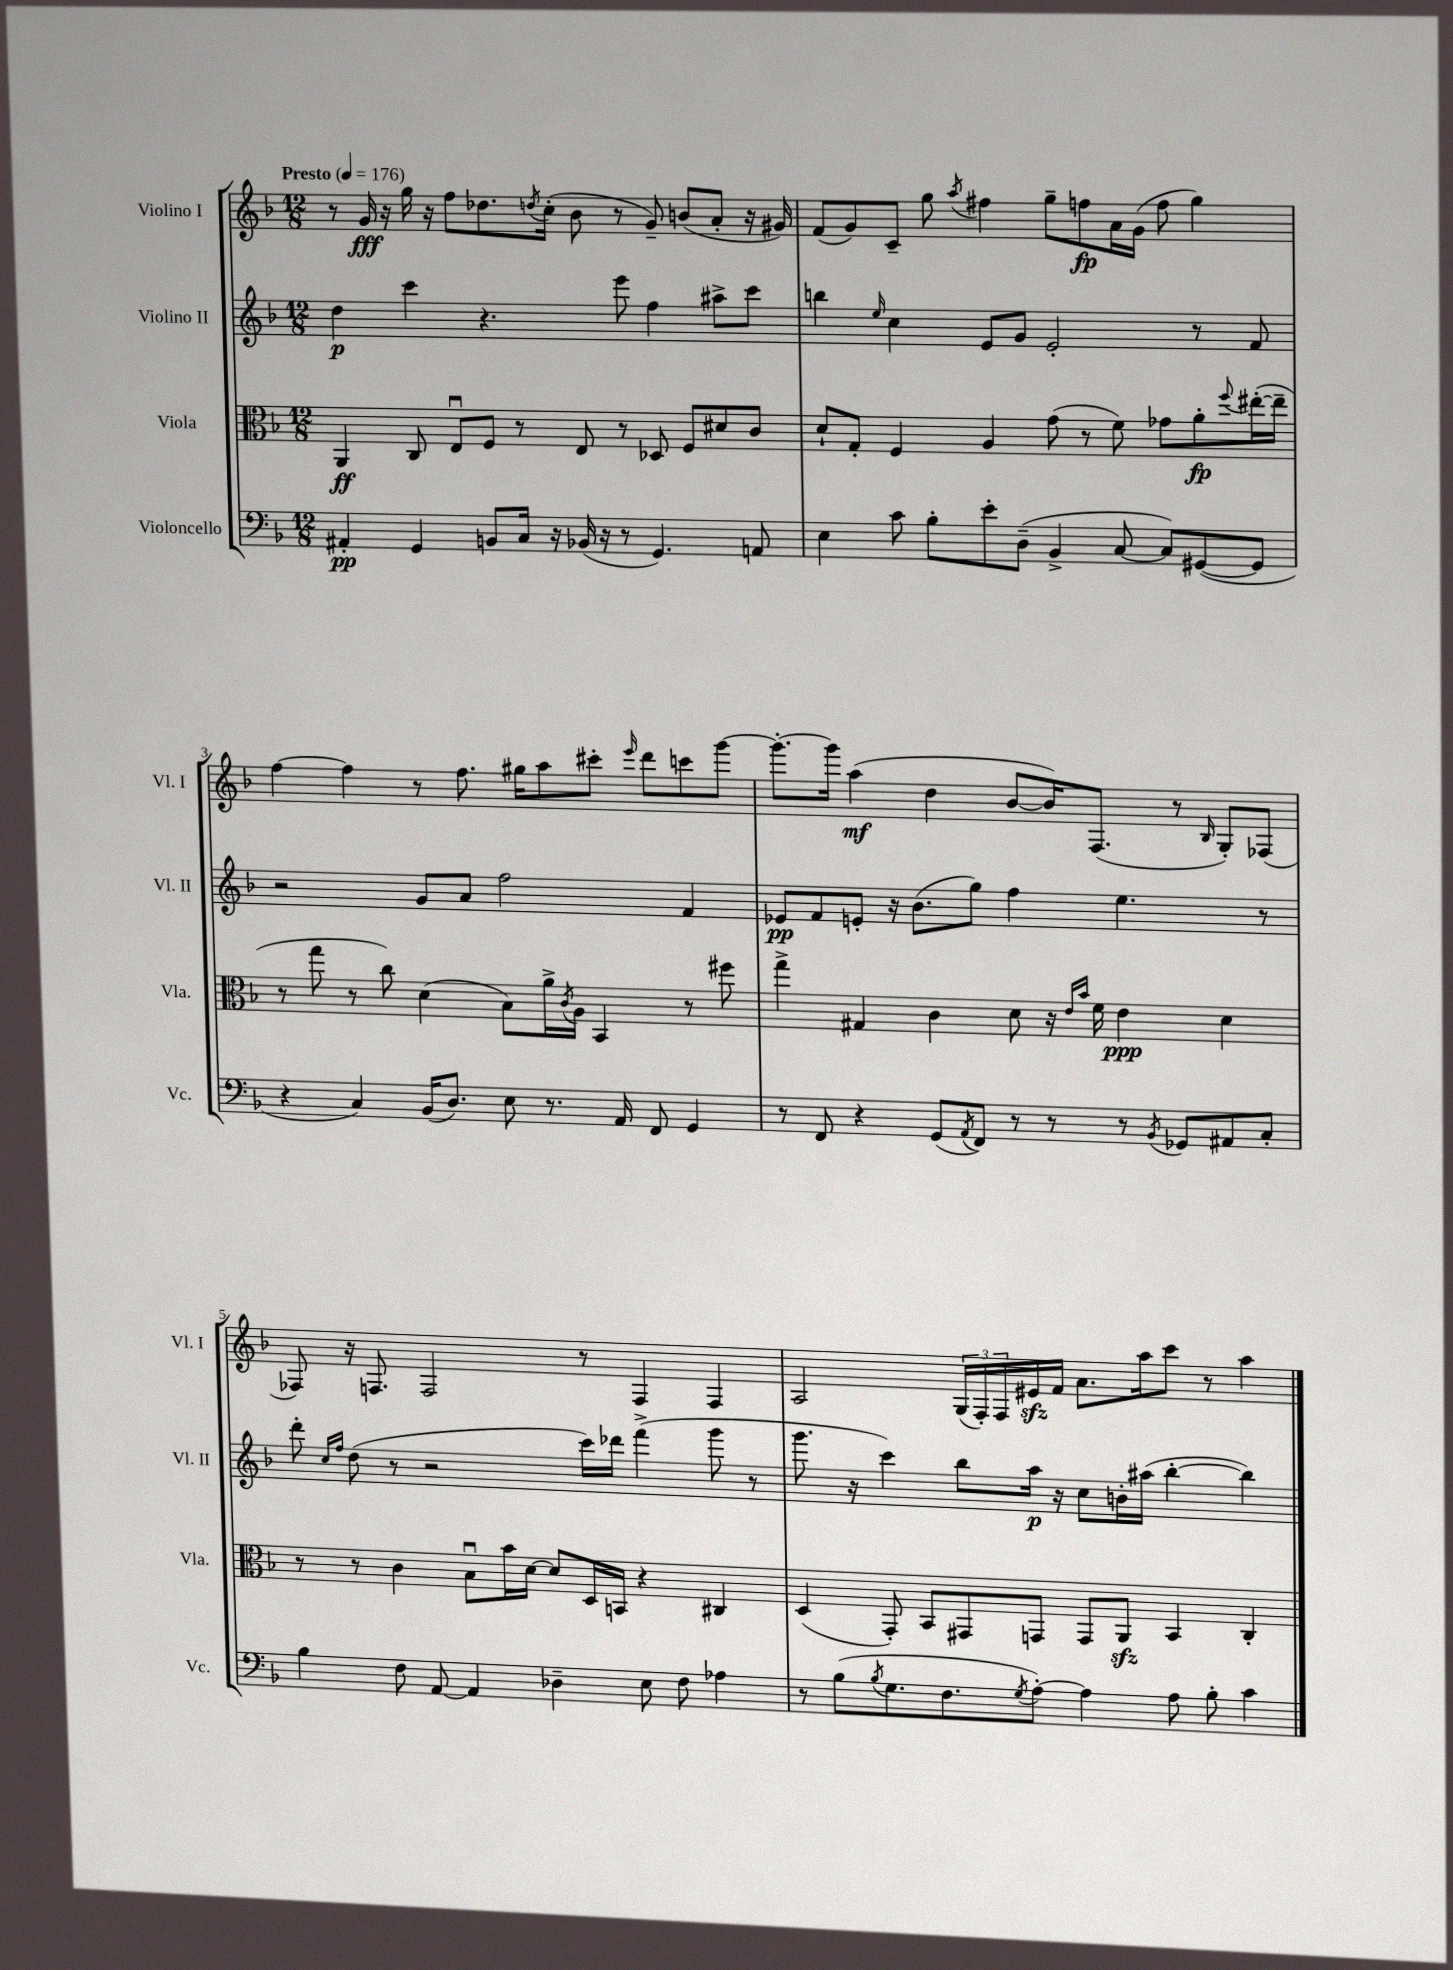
<<
\new StaffGroup <<
\new Staff = "s0" \with { instrumentName = "Violino I" shortInstrumentName = "Vl. I" } {
    \clef treble \key f \major \numericTimeSignature \time 12/8 \tempo "Presto" 4 = 176
    r8 g'16\fff r16 g''16 r16 f''8 des''8. \acciaccatura { d''8 } c''16-.( bes'8 r8 g'8--) b'8( a'8-. r16 gis'16) |
    f'8( g'8) c'8-- g''8 \acciaccatura { a''8 } fis''4 g''8-- f''8\fp a'16 g'16( f''8 g''4) |
    f''4~ f''4 r8 f''8. gis''16 a''8 cis'''8-. \grace { e'''16 } d'''8 c'''8 g'''8~ |
    g'''8.~-. g'''16 a''4\mf( d''4 bes'8~ bes'16) f8.( r8 \grace { bes16 } g8-.) fes8( |
    fes8) r16 f8. f2 r8 f4 f4 |
    a2 \tuplet 3/2 { g16( f16-.) f16 } eis'16\sfz f'16 a'8. a''16 c'''8 r8 a''4 \bar "|." |
}
\new Staff = "s1" \with { instrumentName = "Violino II" shortInstrumentName = "Vl. II" } {
    \clef treble \key f \major \numericTimeSignature \time 12/8
    d''4\p c'''4 r4. e'''8 f''4 ais''8-> c'''8 |
    b''4 \grace { e''16 } c''4 e'8 g'8 e'2-. r8 f'8 |
    r2 g'8 a'8 f''2 f'4 |
    ees'8\pp f'8 e'8-. r16 bes'8.( g''8) f''4 e''4. r8 |
    d'''8-. \grace { c''16 f''16 } d''8( r8 r2 c'''16) des'''16 f'''4->( g'''8 r8 |
    g'''8. r16 c'''4) bes''8 a''16\p r16 c''8 b'16-. ais''16( bes''4~-. bes''4) \bar "|." |
}
\new Staff = "s2" \with { instrumentName = "Viola" shortInstrumentName = "Vla." } {
    \clef alto \key f \major \numericTimeSignature \time 12/8
    a,4\ff c8 e8\downbow f8 r8 e8 r8 des8 f8 dis'8 c'8 |
    d'8-! g8-. f4 a4 g'8( r8 f'8) ges'8 a'8-.\fp \appoggiatura { f''8 } eis''16~-.( eis''16-- |
    r8 g''8 r8 c''8) d'4( bes8) a'16-> \acciaccatura { c'8 } a16 bes,4 r8 fis''8 |
    g''4-> gis4 c'4 d'8 r16 \grace { e'16 bes'16 } f'16 e'4\ppp d'4 |
    r8 r8 c'4 bes8\downbow bes'16 d'16~ d'8 d16 b,16 r4 cis4 |
    d4( g,8-.) bes,8 gis,8 g,8 g,8 a,8\sfz bes,4 c4-. \bar "|." |
}
\new Staff = "s3" \with { instrumentName = "Violoncello" shortInstrumentName = "Vc." } {
    \clef bass \key f \major \numericTimeSignature \time 12/8
    ais,4-.\pp g,4 b,8 c16 r16 bes,16( r16 r8 g,4.) a,8 |
    e4 c'8 bes8-. e'8-. d8--( bes,4-> c8~ c8) gis,8~( gis,8 |
    r4 c4) bes,16( d8.) e8 r8. a,16 f,8 g,4 |
    r8 f,8 r4 g,8( \acciaccatura { a,8 } f,8) r8 r8 r8 \acciaccatura { bes,8 } ges,8 ais,8 c8-. |
    bes4 f8 a,8~ a,4 des4-- e8 f8 aes4 |
    r8 bes8( \acciaccatura { bes8 } g8. f8. \acciaccatura { g8 } a8~-.) a4 a8 bes8-. c'4 \bar "|." |
}
>>
>>
